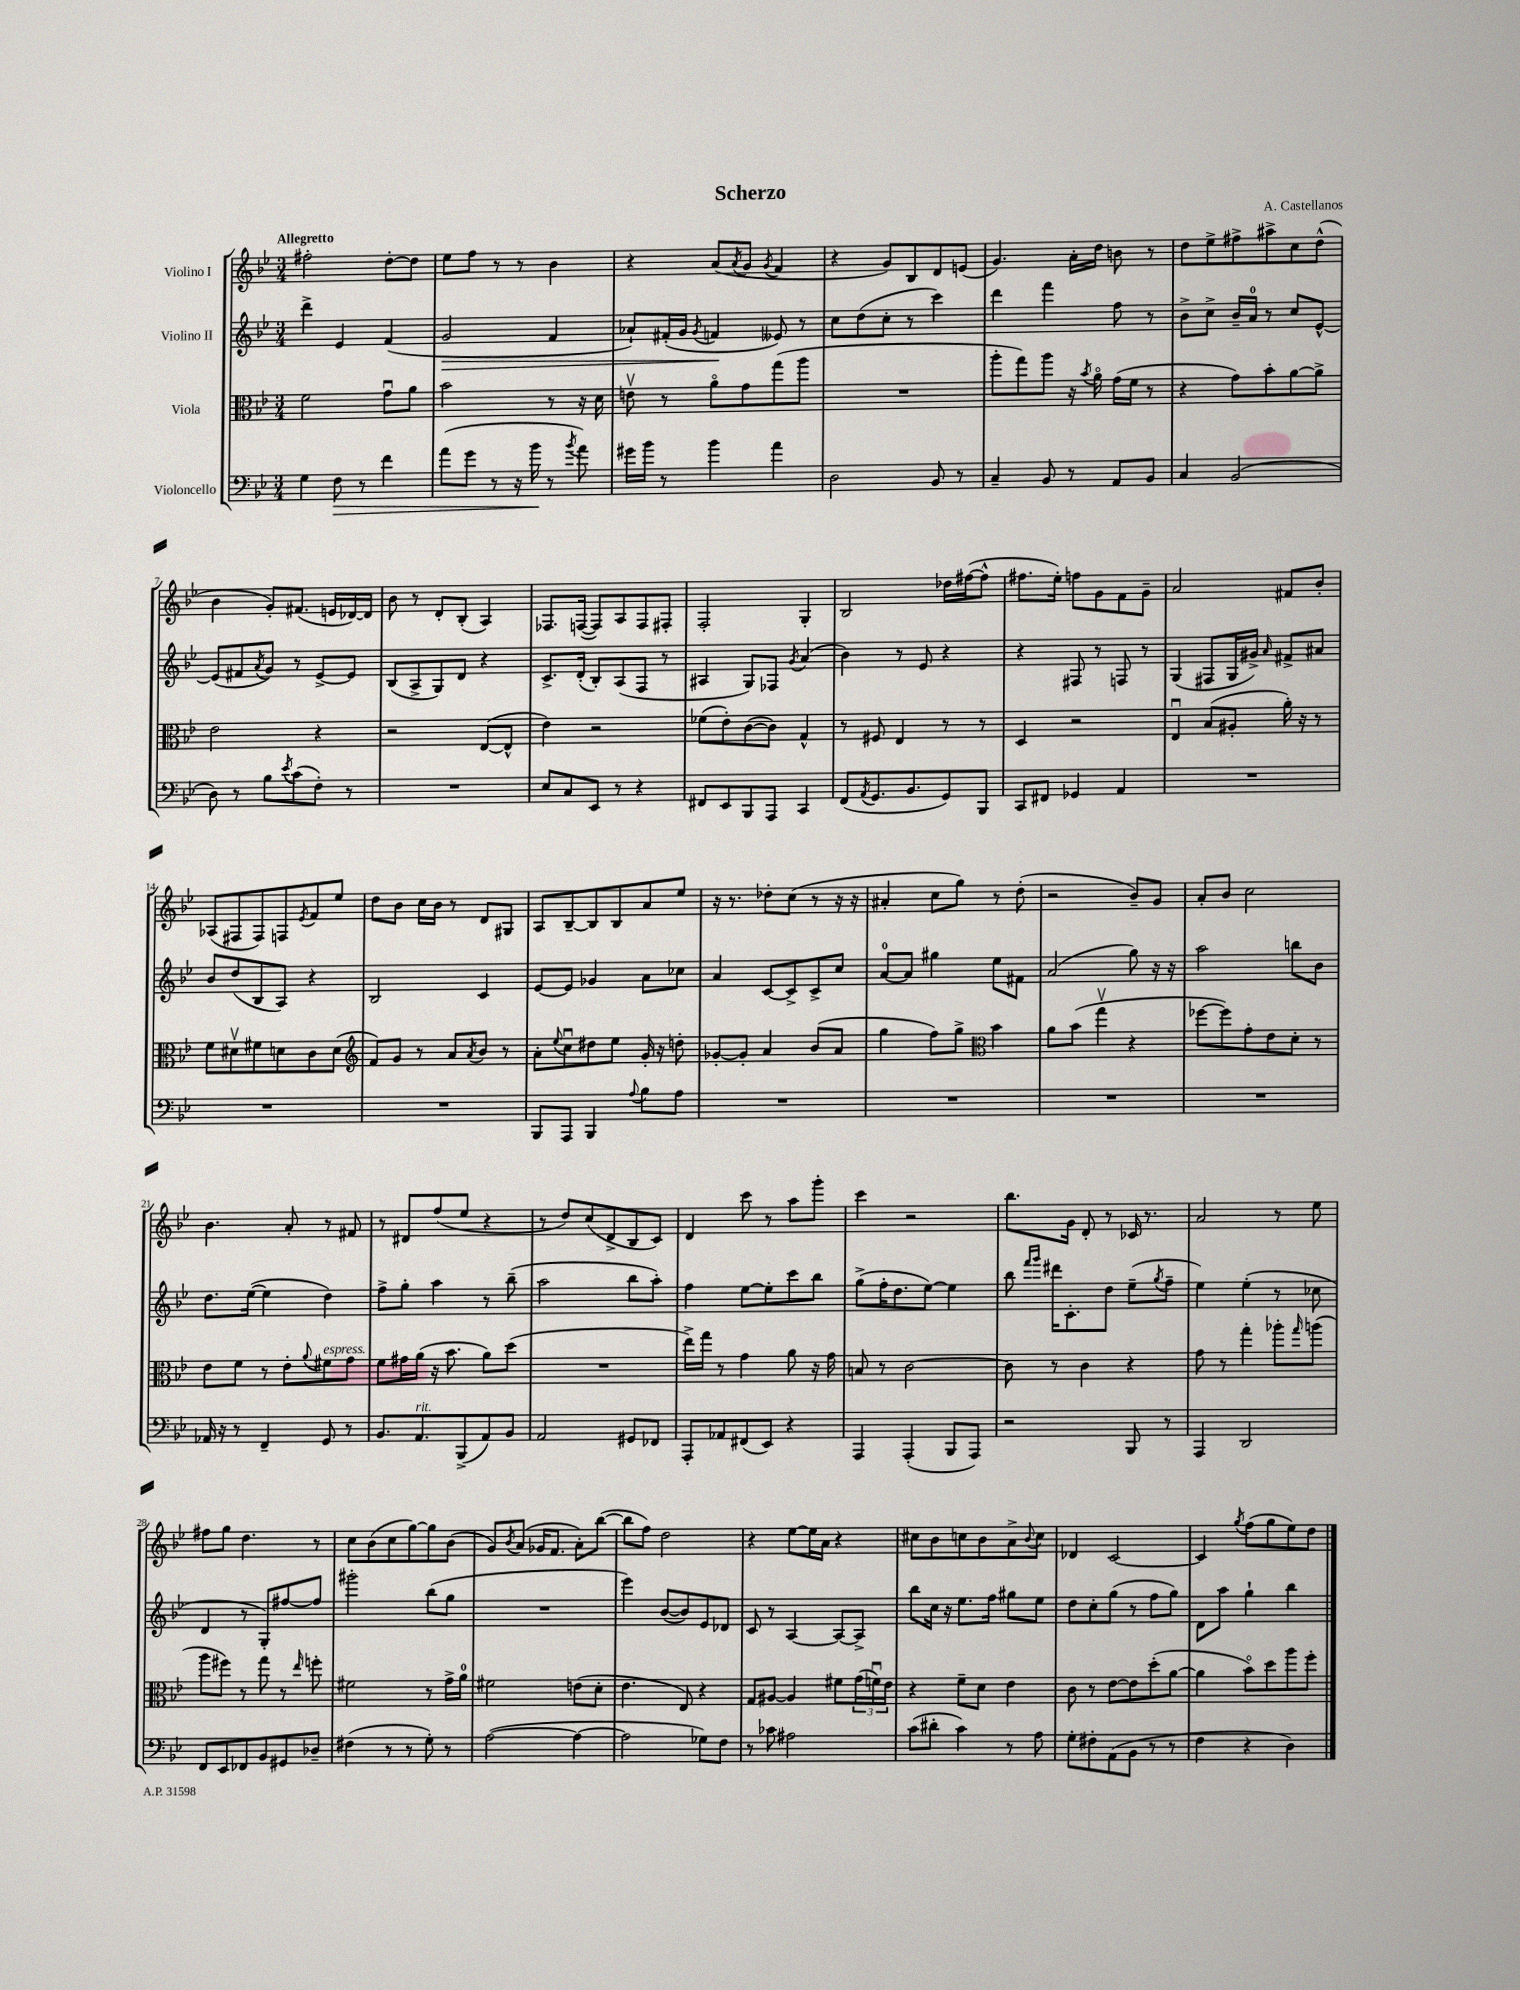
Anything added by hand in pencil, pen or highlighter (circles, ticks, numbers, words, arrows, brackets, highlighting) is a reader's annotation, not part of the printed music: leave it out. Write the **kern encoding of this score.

**kern	**dynam	**kern	**kern	**dynam	**kern
*part4	*part4	*part3	*part2	*part2	*part1
*staff4	*staff4	*staff3	*staff2	*staff2	*staff1
*I"Violoncello	*	*I"Viola	*I"Violino II	*	*I"Violino I
*clefF4	*	*clefC3	*clefG2	*	*clefG2
*k[b-e-]	*	*k[b-e-]	*k[b-e-]	*	*k[b-e-]
*M3/4	*	*M3/4	*M3/4	*	*M3/4
=1	=1	=1	=1	=1	=1
!	!	!	!	!	!LO:TX:a:B:t=Allegretto
4G\	.	2f\	4ddd^\	.	2ff#X'\
!	!LO:HP:b	!	!	!	!
8F\	>	.	4e-/	.	.
8r	.	.	.	.	.
4f\	.	8gu\L	(4f/	.	[8dd'\L
.	.	8a\J	.	.	8dd\J]
=2	=2	=2	=2	=2	=2
!	!	!	!	!LO:HP:b	!
(8a\L	.	2b-\	2g/	>	8ee-\L
8g\J	.	.	.	.	8ff\J
8r	.	.	.	.	8r
16r	.	.	.	.	8r
16b-\	.	.	.	.	.
8r	]	8r	4f/	.	4b-\
8qb-/	.	.	.	.	.
8a\)	.	16r	.	.	.
.	.	16d\	.	.	.
=3	=3	=3	=3	=3	=3
16g#X\LL	.	8env\	8a-X`/L)	.	4r
16b-\JJ	.	.	.	.	.
8r	.	8r	(16f#X'/L	.	.
.	.	.	16g/JJ	.	.
.	.	.	8qg/	.	.
4b-\	.	8a\L	4fn/	.	(8a/L
.	.	.	.	.	8qa/
.	.	8g\	.	.	8g/J
.	.	.	.	.	8qg/
4a\	.	(8gg\	8e--X/)	]	4f/
.	.	8aa\J	8r	.	.
=4	=4	=4	=4	=4	=4
2D\	.	2.r	8cc\L	.	4r
.	.	.	(8dd\	.	.
.	.	.	8cc'\J	.	8g/L)
.	.	.	8r	.	8B-/
8BB-/	.	.	4ccc\)	.	8d/
8r	.	.	.	.	(8en/J
=5	=5	=5	=5	=5	=5
4C~/	.	8aa'\L	4ddd\	.	4.g/)
.	.	8gg\)	.	.	.
8BB-/	.	8aa\J	4fff\	.	.
8r	.	16r	.	.	16a'\LL
.	.	8qb-/	.	.	.
.	.	16a\	.	.	16dd\JJ
8AA/L	.	(16g\LL	8ff\	.	8bn\
.	.	16f\JJ	.	.	.
8BB-/J	.	8r	8r	.	8r
=6	=6	=6	=6	=6	=6
4C/	.	4r	8b-^\L	.	8dd\L
.	.	.	8cc^\J	.	8ee-^\
(2BB-/	.	8g\L)	16b-~/LL	.	8ff#X^\
.	.	.	16a/JJ	.	.
.	.	8b-'\	8r	.	8aa#X^\
.	.	[8a\	8cc/L	.	8cc\
.	.	8a^\J]	[8e-^^/J	.	(8dd^^\J
!!LO:LB:g=z
=7	=7	=7	=7	=7	=7
8D\)	.	2e-\	(8e-/L]	.	4b-\
8r	.	.	8f#X/	.	.
.	.	.	8qa/	.	.
8B-\L	.	.	8g/J)	.	8g'/L)
8qe-/	.	.	.	.	.
(8c\	.	.	8r	.	(8.f#X/J
8F'\J)	.	4r	[8e-^/L	.	.
.	.	.	.	.	16en/LL
8r	.	.	8e-/J]	.	[16d-X/)
.	.	.	.	.	16d-/JJ]
=8	=8	=8	=8	=8	=8
2.r	.	2r	(8B-/L	.	8b-\
.	.	.	8A^/	.	8r
.	.	.	8G/)	.	8d'/L
.	.	.	8d/J	.	(8B-'/J
.	.	([8E-/L	4r	.	4A/)
.	.	8E-^^/J]	.	.	.
=9	=9	=9	=9	=9	=9
8E-/L	.	4e-\)	8.c^/L	.	8.F-X/L
8C/	.	.	.	.	.
.	.	.	(16d'/Jk	.	([16Fn/Jk
8EE-/J	.	2r	8B-'/L)	.	8F/L])
8r	.	.	(8A/	.	8A/
4r	.	.	8F/J	.	8F/
.	.	.	8r	.	8F#X'/J
=10	=10	=10	=10	=10	=10
8FF#X/L	.	(8f-X\L	4A#X/	.	2F'/
8EE-/	.	8e-'\)	.	.	.
8BBB-/	.	([8c\	8G/L)	.	.
8AAA/J	.	8c\J])	8F-X/J	.	.
.	.	.	8qg/	.	.
4CC/	.	4G^^/	(4a/	.	4G'/
=11	=11	=11	=11	=11	=11
(8FF/L	.	8r	4b-\)	.	2B-/
8qAA/	.	.	.	.	.
8.GG/	.	8F#X/	.	.	.
.	.	4E-/	8r	.	.
8.BB-/	.	.	.	.	.
.	.	.	8e-/	.	.
8GG/)	.	8r	4r	.	16dd-X\LL
.	.	.	.	.	([16ff#X\J
8BBB-/J	.	8r	.	.	8ff#^^\J]
=12	=12	=12	=12	=12	=12
8CC/L	.	4D/	4r	.	8.ff#X\L
8FF#X/J	.	.	.	.	.
.	.	.	.	.	16ee-'\Jk)
4GG-X/	.	2r	8F#X/	.	8ffn\L
.	.	.	8r	.	8g\
4AA/	.	.	8Fn/	.	8f\
.	.	.	8r	.	8g~\J
=13	=13	=13	=13	=13	=13
2.r	.	4E-u/	(4G/	.	2a/
.	.	(8B-/L	8F#X/L	.	.
.	.	8A#X'/J	16G/L	.	.
.	.	.	16g#X^/JJ)	.	.
.	.	.	16qqa/	.	.
.	.	16a'\)	8f#X^/L	.	8f#X/L
.	.	16r	.	.	.
.	.	8r	8a#X/J	.	8b-'/J
!!LO:LB:g=z
=14	=14	=14	=14	=14	=14
2.r	.	8f\L	8b-/L	.	(8A-X/L
.	.	8d#Xv\	(8dd/	.	8F#X/
.	.	8f#X\	8B-/	.	8F#/)
.	.	8dn\	8A/J)	.	8Fn/
.	.	.	.	.	8qe-/
.	.	8c\	4r	.	8f/
.	.	(8d\J	.	.	8ee-/J
=15	=15	=15	=15	=15	=15
*	*	*clefG2	*	*	*
2.r	.	8f/L)	2B-/	.	8dd\L
.	.	8g/J	.	.	8b-\J
.	.	8r	.	.	16cc\LL
.	.	.	.	.	16b-\JJ
.	.	8a/L	.	.	8r
.	.	8qa/	.	.	.
.	.	8b-/J	4c/	.	8d/L
.	.	8r	.	.	8G#X/J
=16	=16	=16	=16	=16	=16
8BBB-/L	.	8a'\L	[8e-/L	.	8A/L
.	.	8qqee-/	.	.	.
8AAA/J	.	8ccu\	8e-/J]	.	[8B-~/
4BBB-/	.	8dd#X\	4g-X/	.	8B-/]
.	.	8ee-\J	.	.	8B-/
8qqA/	.	.	.	.	.
8B-\L	.	16g'/	8a\L	.	8a/
.	.	16r	.	.	.
8A\J	.	8ddn'\	8cc-X\J	.	8ee-/J
=17	=17	=17	=17	=17	=17
2.r	.	[8g-X'/L	4a/	.	16r
.	.	.	.	.	8.r
.	.	8g-'/J]	.	.	.
.	.	4a/	[8c/L	.	8dd-X'\L
.	.	.	8c^/]	.	(8cc\J
.	.	(8b-/L	8c^/	.	8r
.	.	8a/J	8cc/J	.	16r
.	.	.	.	.	16r
=18	=18	=18	=18	=18	=18
2.r	.	4gg\	[8a/L	.	4a#X'/
.	.	.	8a/J]	.	.
.	.	8ff\L)	4gg#X\	.	8cc\L
.	.	8gg^\J	.	.	8gg\J)
*	*	*clefC3	*	*	*
.	.	4b-\	8ee-\L	.	8r
.	.	.	8f#X\J	.	(8dd'\
=19	=19	=19	=19	=19	=19
2.r	.	8a\L	(2a/	.	2r
.	.	(8b-\J	.	.	.
.	.	4ggv\	.	.	.
.	.	4r	8gg\)	.	8b-~/L)
.	.	.	16r	.	8g/J
.	.	.	16r	.	.
=20	=20	=20	=20	=20	=20
2.r	.	[8ff-X\L	2aa\	.	8a'/L
.	.	8ff-\])	.	.	8b-/J
.	.	8g'\	.	.	2cc\
.	.	8e-\	.	.	.
.	.	8d'\J	8bbn\L	.	.
.	.	8r	8b-\J	.	.
!!LO:LB:g=z
=21	=21	=21	=21	=21	=21
16AA-X/	.	8e-\L	8.dd\L	.	4.b-\
16r	.	.	.	.	.
8r	.	8f\J	.	.	.
.	.	.	([16ee-\Jk	.	.
4FF~/	.	8r	4ee-\]	.	.
.	.	8e-'\L	.	.	8a'/
.	.	8qqa/	.	.	.
!	!	!LO:TX:a:i:t=espress.	!	!	!
8GG/	.	8f#X\	4dd\)	.	8r
8r	.	8g\J	.	.	8f#X/
=22	=22	=22	=22	=22	=22
8.BB-/L	.	8f\L	8ff^\L	.	8r
.	.	16g#X\L	8gg'\J	.	8d#X/L
!LO:TX:a:i:t=rit.	!	!	!	!	!
8.AA/	.	(16a\JJ	.	.	.
.	.	16r	4aa\	.	(8ff/
.	.	8.b-\	.	.	.
(8BBB-^/	.	.	.	.	8ee-/J
8AA/)	.	8a\L)	8r	.	4r
8BB-/J	.	(8dd\J	(8bb-~\	.	.
=23	=23	=23	=23	=23	=23
2AA/	.	2.r	2aa\	.	8r
.	.	.	.	.	8dd/L)
.	.	.	.	.	(8cc/
.	.	.	.	.	8d^/
8GG#X/L	.	.	8bb-\L	.	8B-/
8FF-X/J	.	.	8aa'\J)	.	8c/J)
=24	=24	=24	=24	=24	=24
8AAA'/L	.	16ee-^\LL)	4ff\	.	4d/
.	.	16gg\JJ	.	.	.
8AA-X/	.	8r	.	.	.
(8FF#X/	.	4g\	[8ee-\L	.	8ccc\
8EE-/J)	.	.	8ee-'\]	.	8r
4r	.	8a\	8ccc\	.	8aa\L
.	.	16r	8bb-\J	.	8ggg'\J
.	.	16g\	.	.	.
=25	=25	=25	=25	=25	=25
4AAA/	.	8Bn/	(8gg^\L	.	4ccc\
.	.	8r	16ff'\K	.	.
.	.	.	8.dd\	.	.
(4AAA'/	.	[2c\	.	.	2r
.	.	.	[8ee-\J)	.	.
8BBB-/L	.	.	4ee-\]	.	.
8AAA/J)	.	.	.	.	.
=26	=26	=26	=26	=26	=26
2r	.	8c\]	8bb-\	.	8.bb-\L
.	.	.	16qqfff/LL	.	.
.	.	.	16qqggg/JJ	.	.
.	.	8r	16ddd#X\KL	.	.
.	.	.	8.c'\	.	16g\Jk
.	.	4c\	.	.	8d'/
.	.	.	8dd\J	.	8r
8BBB-/	.	4r	(8ee-~\L	.	16c-X/
.	.	.	.	.	8.r
.	.	.	8qgg/	.	.
8r	.	.	8ff~\J	.	.
=27	=27	=27	=27	=27	=27
4AAA/	.	8g\	4ee-\)	.	2a/
.	.	8r	.	.	.
2DD/	.	4gg'\	(4ee-'\	.	.
.	.	8aa-X'\L	8r	.	8r
.	.	16qqgg/	.	.	.
.	.	(8aan\J	8cc-X\	.	8ee-\
!!LO:LB:g=z
=28	=28	=28	=28	=28	=28
8FF/L	.	8aa\L	4d/	.	8ff#X\L
8EE-/	.	8ff#X\J)	.	.	8gg\J
8FF-X/	.	8r	8r	.	4.dd\
8BB-/	.	8gg\	8G'/L)	.	.
8GG#X/	.	8r	[8ff#X/	.	.
.	.	16qqee-/	.	.	.
8D-X~/J	.	8ffn'\	8ff#/J]	.	8r
=29	=29	=29	=29	=29	=29
(4F#X\	.	2f#X\	2ggg#X'\	.	8cc\L
.	.	.	.	.	(8b-\
8r	.	.	.	.	8cc\
8r	.	.	.	.	[8gg\)
8G'\)	.	8r	(8bb-\L	.	8gg\]
8r	.	16g^\LL	8gg\J	.	(8b-\J
.	.	16a\JJ	.	.	.
=30	=30	=30	=30	=30	=30
([2A\	.	2f#X\	2.r	.	8g/L)
.	.	.	.	.	8qb-/
.	.	.	.	.	(8a/J
.	.	.	.	.	16g-X/KL
.	.	.	.	.	8.f/J
4A\_	.	(8en\L	.	.	8a'\L)
.	.	8d'\J	.	.	([8bb-\J
=31	=31	=31	=31	=31	=31
2A\]	.	4.e-\	4eee-\)	.	8bb-\L]
.	.	.	.	.	8ff\J)
.	.	.	([8b-/L	.	2dd\
.	.	8E-/)	8b-/])	.	.
8G-X\L)	.	4r	8e-/	.	.
8F\J	.	.	8d-X/J	.	.
=32	=32	=32	=32	=32	=32
8r	.	8G/L	8c/	.	4r
8c-X\	.	[8A#X/J	8r	.	.
2A#X\	.	4A#/]	[4A/	.	[8ee-\L
.	.	.	.	.	16ee-\L]
.	.	.	.	.	16a\JJ
.	.	8f#X\L	8A/L_	.	4r
.	.	(24g\L	8A^/J]	.	.
.	.	24fnu\)	.	.	.
.	.	24e-\JJ	.	.	.
=33	=33	=33	=33	=33	=33
(8c\L	.	4r	8bb-\L	.	8cc#X\L
8d#X'\J	.	.	16cc\Jk	.	8b-\
.	.	.	16r	.	.
4c\)	.	8f~\L	8.ee-\L	.	8ccn\
.	.	8d\J	.	.	8b-\
.	.	.	16ff\Jk	.	.
8r	.	4e-\	8gg#X\L	.	8a^\
.	.	.	.	.	8qqb-/
8A\	.	.	8ee-\J	.	8cc\J
=34	=34	=34	=34	=34	=34
8G'\L	.	8c\	8dd\L	.	4d-X/
8F#X'\	.	8r	8cc'\	.	.
(8AA\	.	[8e-\L	(8gg\J	.	[2c/
8BB-\J	.	8e-\]	8r	.	.
8r	.	(8dd'\	8ff\L	.	.
8r	.	[8a\J	8gg\J)	.	.
=35	=35	=35	=35	=35	=35
4F\	.	4a\]	8d\L	.	4c/]
.	.	.	8aa\J	.	.
.	.	.	.	.	8qgg/
4r	.	8b-\L)	4gg`\	.	(8ff\L
.	.	8dd\	.	.	8gg\
4D\)	.	8aa\	4bb-\	.	8ee-\)
.	.	8ff'\J	.	.	8dd\J
==	==	==	==	==	==
*-	*-	*-	*-	*-	*-
